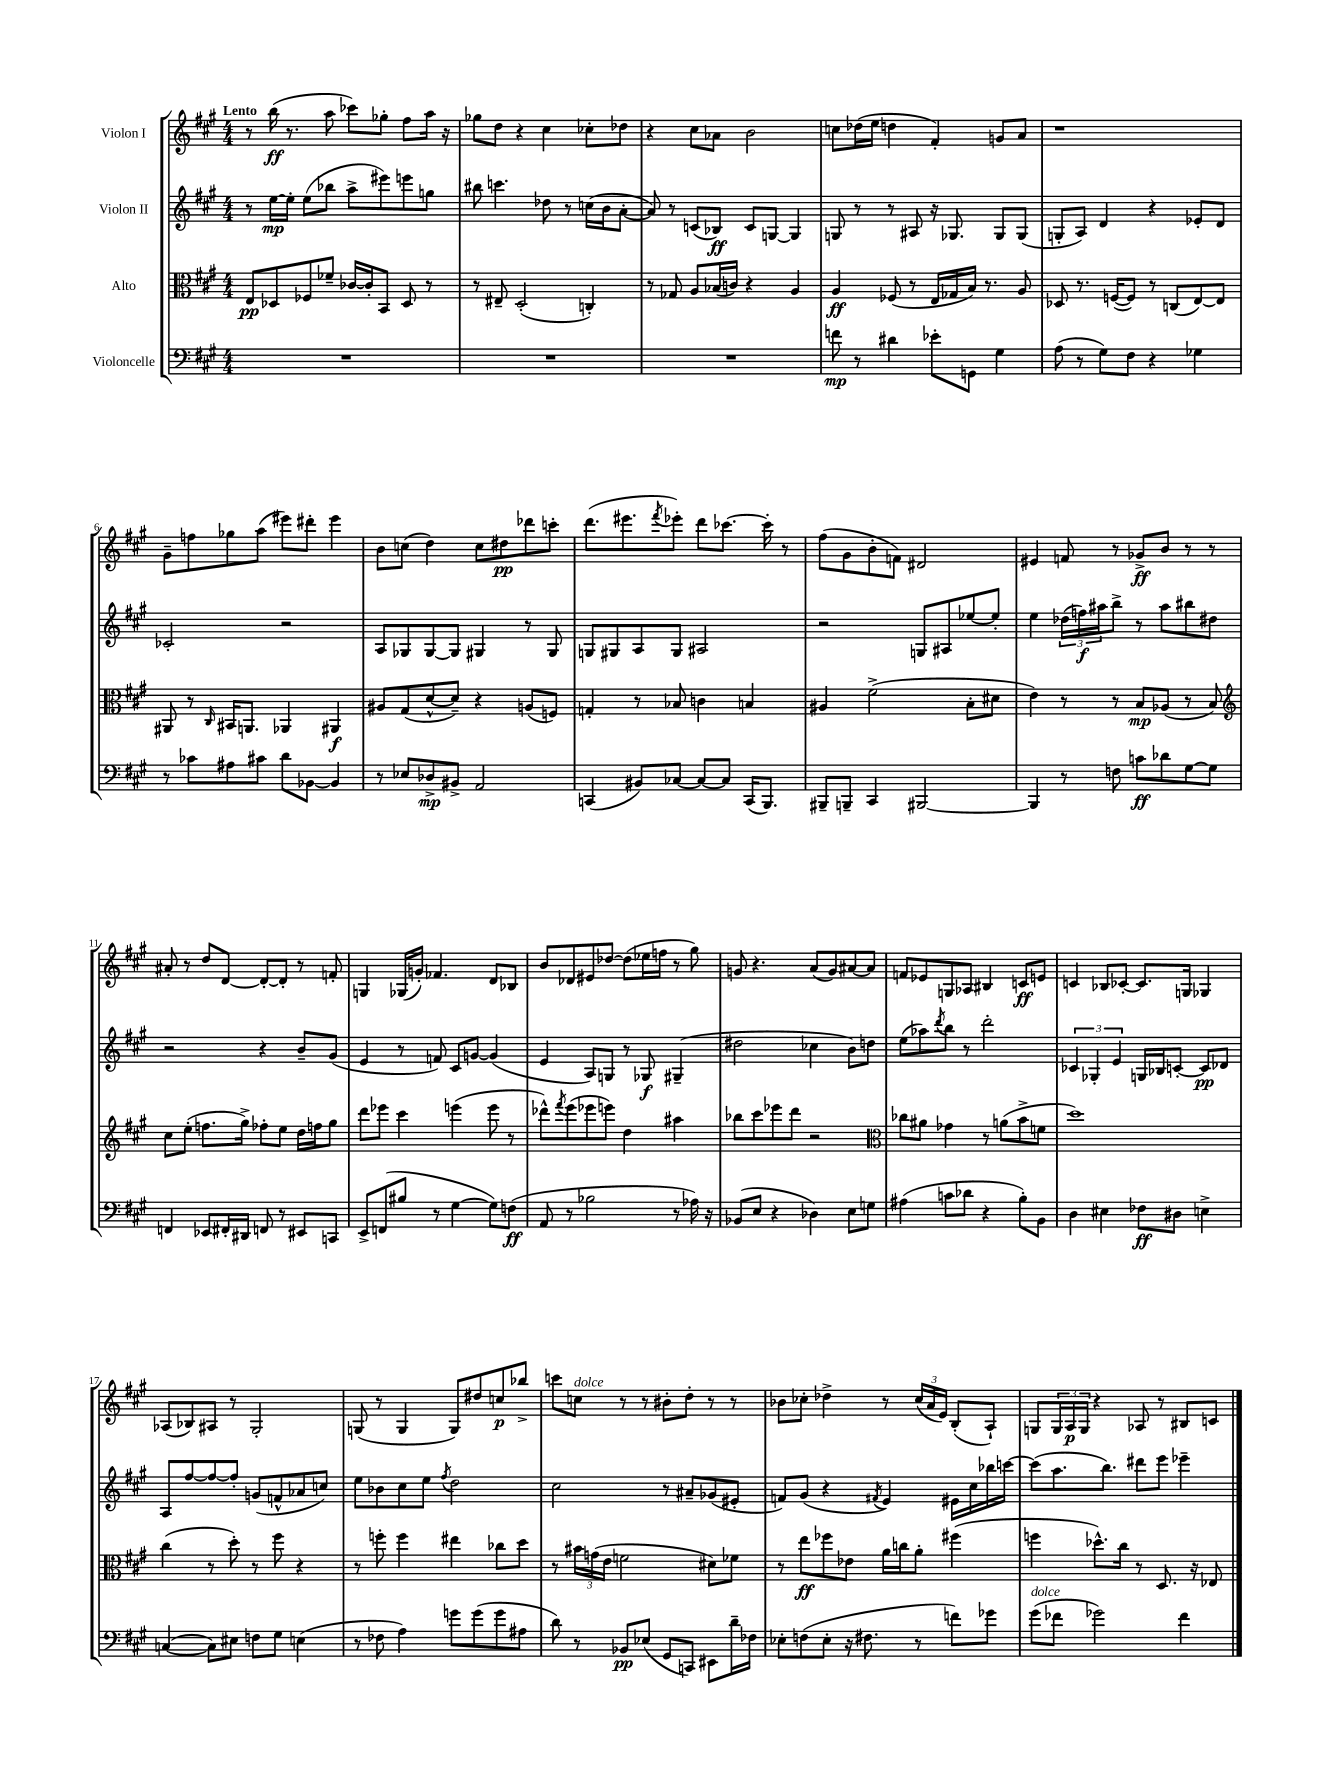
<<
\new StaffGroup <<
\new Staff = "s0" \with { instrumentName = "Violon I" } {
    \clef treble \key a \major \numericTimeSignature \time 4/4 \tempo "Lento"
    r8 b''16\ff( r8. a''8 ces'''8) ges''8-. fis''8 a''16 r16 |
    ges''8 d''8 r4 cis''4 ces''8-. des''8 |
    r4 cis''8 aes'8 b'2 |
    c''8 des''16( e''16 d''4 fis'4-.) g'8 a'8 |
    r1 |
    gis'8-- f''8 ges''8 a''8( eis'''8) dis'''8-. eis'''4 |
    b'8 c''8( d''4) c''8 dis''8\pp des'''8 c'''8-. |
    d'''8.( eis'''8. \acciaccatura { fis'''8 } ees'''8-.) d'''8 ces'''8.~ ces'''16-. r8 |
    fis''8( gis'8 b'8-. f'8) dis'2 |
    eis'4 f'8 r8 ges'8->\ff b'8 r8 r8 |
    ais'8-. r8 d''8 d'8~ d'8~-. d'8-. r8 f'8-. |
    g4 ges16( g'16-.) fes'4. d'8 bes8 |
    b'8 des'8 eis'8 des''8~ des''8( ees''16 f''16 r8 gis''8) |
    g'8 r4. a'8( g'8) ais'8~ ais'8 |
    f'8 ees'8 g8 aes8 bis4 c'8\ff e'8 |
    c'4 bes8 ces'8~-. ces'8. g16 ges4 |
    aes8( bes8) ais8 r8 gis2-. |
    g8( r8 g4 g8) dis''8 c''8\p bes''8-> |
    c'''8 c''8^\markup { \italic "dolce" } r8 r8 bis'8-. d''8-. r8 r8 |
    bes'8 ces''8-. des''4-> r8 \tuplet 3/2 { ces''16( a'16 e'16) } b8-.( a8-!) |
    g8 \tuplet 3/2 { g16 a16\p g16 } r4 aes8 r8 bis8 c'8 \bar "|." |
}
\new Staff = "s1" \with { instrumentName = "Violon II" } {
    \clef treble \key a \major \numericTimeSignature \time 4/4
    r8 e''16~\mp e''16-. e''8( bes''8 a''8-> eis'''8) e'''8 g''8 |
    bis''8 c'''4. des''8 r8 c''16( b'16 a'8~-. |
    a'8) r8 c'8( bes8\ff) c'8 g8~ g4 |
    g8 r8 r8 ais8 r16 ges8. ges8 ges8( |
    g8-. a8) d'4 r4 ees'8-. d'8 |
    ces'2-. r2 |
    a8 ges8 ges8~ ges8 gis4 r8 gis8 |
    g8 gis8 a8 gis8 ais2 |
    r2 g8 ais8 ees''8~ ees''8-. |
    e''4 \tuplet 3/2 { des''16( f''16\f) ais''16 } b''8-> r8 ais''8 bis''8 dis''8 |
    r2 r4 b'8-- gis'8( |
    e'4 r8 f'8) cis'8 g'8~ g'4( |
    e'4 a8) g8 r8 ges8\f gis4--( |
    dis''2 ces''4 b'8) d''8 |
    e''8( aes''8) \acciaccatura { d'''8 } b''8 r8 d'''2-. |
    \tuplet 3/2 { ces'4 ges4-. e'4 } g16 bes16 c'8~-. c'8\pp des'8 |
    a8 fis''8~ fis''8~ fis''8-. g'8( f'8-^ aes'8 c''8) |
    e''8 bes'8 cis''8 e''8 \acciaccatura { fis''8 } d''2 |
    cis''2 r8 ais'8-- ges'8( eis'8-. |
    f'8) gis'8( r4 \acciaccatura { fis'8 } e'4) eis'16 cis''16 bes''16 c'''16~ |
    c'''8( a''8. b''8.) dis'''8 e'''8 ees'''4-- \bar "|." |
}
\new Staff = "s2" \with { instrumentName = "Alto" } {
    \clef alto \key a \major \numericTimeSignature \time 4/4
    e8\pp des8 fes8 fes'8-- ces'16~ ces'16-. b,8 des8 r8 |
    r8 eis8-- d2-.( c4-.) |
    r8 ges8 a8 bes16( c'16) r4 a4 |
    a4\ff fes8( r8 e16 ges16 b16) r8. a8 |
    des8 r8. f16~( f8) r8 c8( e8~) e8 |
    ais,8 r8 \grace { cis16 } bis,16 a,8. aes,4 ais,4\f |
    ais8 gis8( d'8~-^ d'8--) r4 a8( f8) |
    g4-. r8 bes8 c'4 b4 |
    ais4 fis'2->( b8-. dis'8 |
    e'4) r8 r8 b8\mp aes8( r8 b8) |
    \clef treble cis''8 e''8-.( f''8. gis''16->) fes''8-. e''8 d''16 f''16 gis''8 |
    d'''8 ees'''8 cis'''4 e'''4( e'''8 r8 |
    des'''8-^) \acciaccatura { fis'''8 } e'''8( ees'''8 e'''8) d''4 ais''4 |
    bes''8 cis'''8 ees'''8 d'''8 r2 |
    \clef alto ces''8 ais'8 ges'4 r8 a'8( b'8-> f'8 |
    d''1) |
    cis''4( r8 d''8-.) r8 fis''8 r4 |
    r8 f''8-. f''4 eis''4 ces''8 d''8 |
    r8 \tuplet 3/2 { bis'16 g'16( e'16 } f'2 dis'8) fes'8 |
    r8 e''8\ff fes''8 ees'8 a'16 c''16 a'8-. fis''4( |
    f''4 des''8.-^) cis''16 r8 d8. r16 ees8 \bar "|." |
}
\new Staff = "s3" \with { instrumentName = "Violoncelle" } {
    \clef bass \key a \major \numericTimeSignature \time 4/4
    R1 |
    R1 |
    R1 |
    f'8\mp r8 dis'4 ees'8-. g,8 gis4 |
    a8( r8 gis8) fis8 r4 ges4 |
    r8 ces'8 ais8 cis'8 d'8 bes,8~ bes,4 |
    r8 ees8 des8->\mp bis,8-> a,2 |
    c,4( bis,8) ces8~ ces8~ ces8 c,16( b,,8.) |
    bis,,8-- b,,8-- cis,4 bis,,2~ |
    bis,,4 r8 f8 c'8\ff des'8 gis8~ gis8 |
    f,4 ees,8 fis,16-. dis,16 f,8 r8 eis,8 c,8 |
    e,8-> f,8( bis8 r8 gis4~ gis8) f8\ff( |
    a,8 r8 bes2 r8 aes16) r16 |
    bes,8( e8 r4 des4) e8 g8 |
    ais4( c'8 des'8 r4 b8-.) b,8 |
    d4 eis4 fes8\ff dis8 e4-> |
    c4~( c8) eis8 f8 gis8 e4( |
    r8 fes8 a4) g'8 g'8( g'8 ais8 |
    d'8) r8 bes,8\pp ees8( gis,8 c,8) eis,8 d'16-- fes16 |
    ees8-. f8( ees8-. r16 fis8. r8 f'8) ges'8 |
    gis'8^\markup { \italic "dolce" }( fes'8 ges'2) fes'4 \bar "|." |
}
>>
>>
